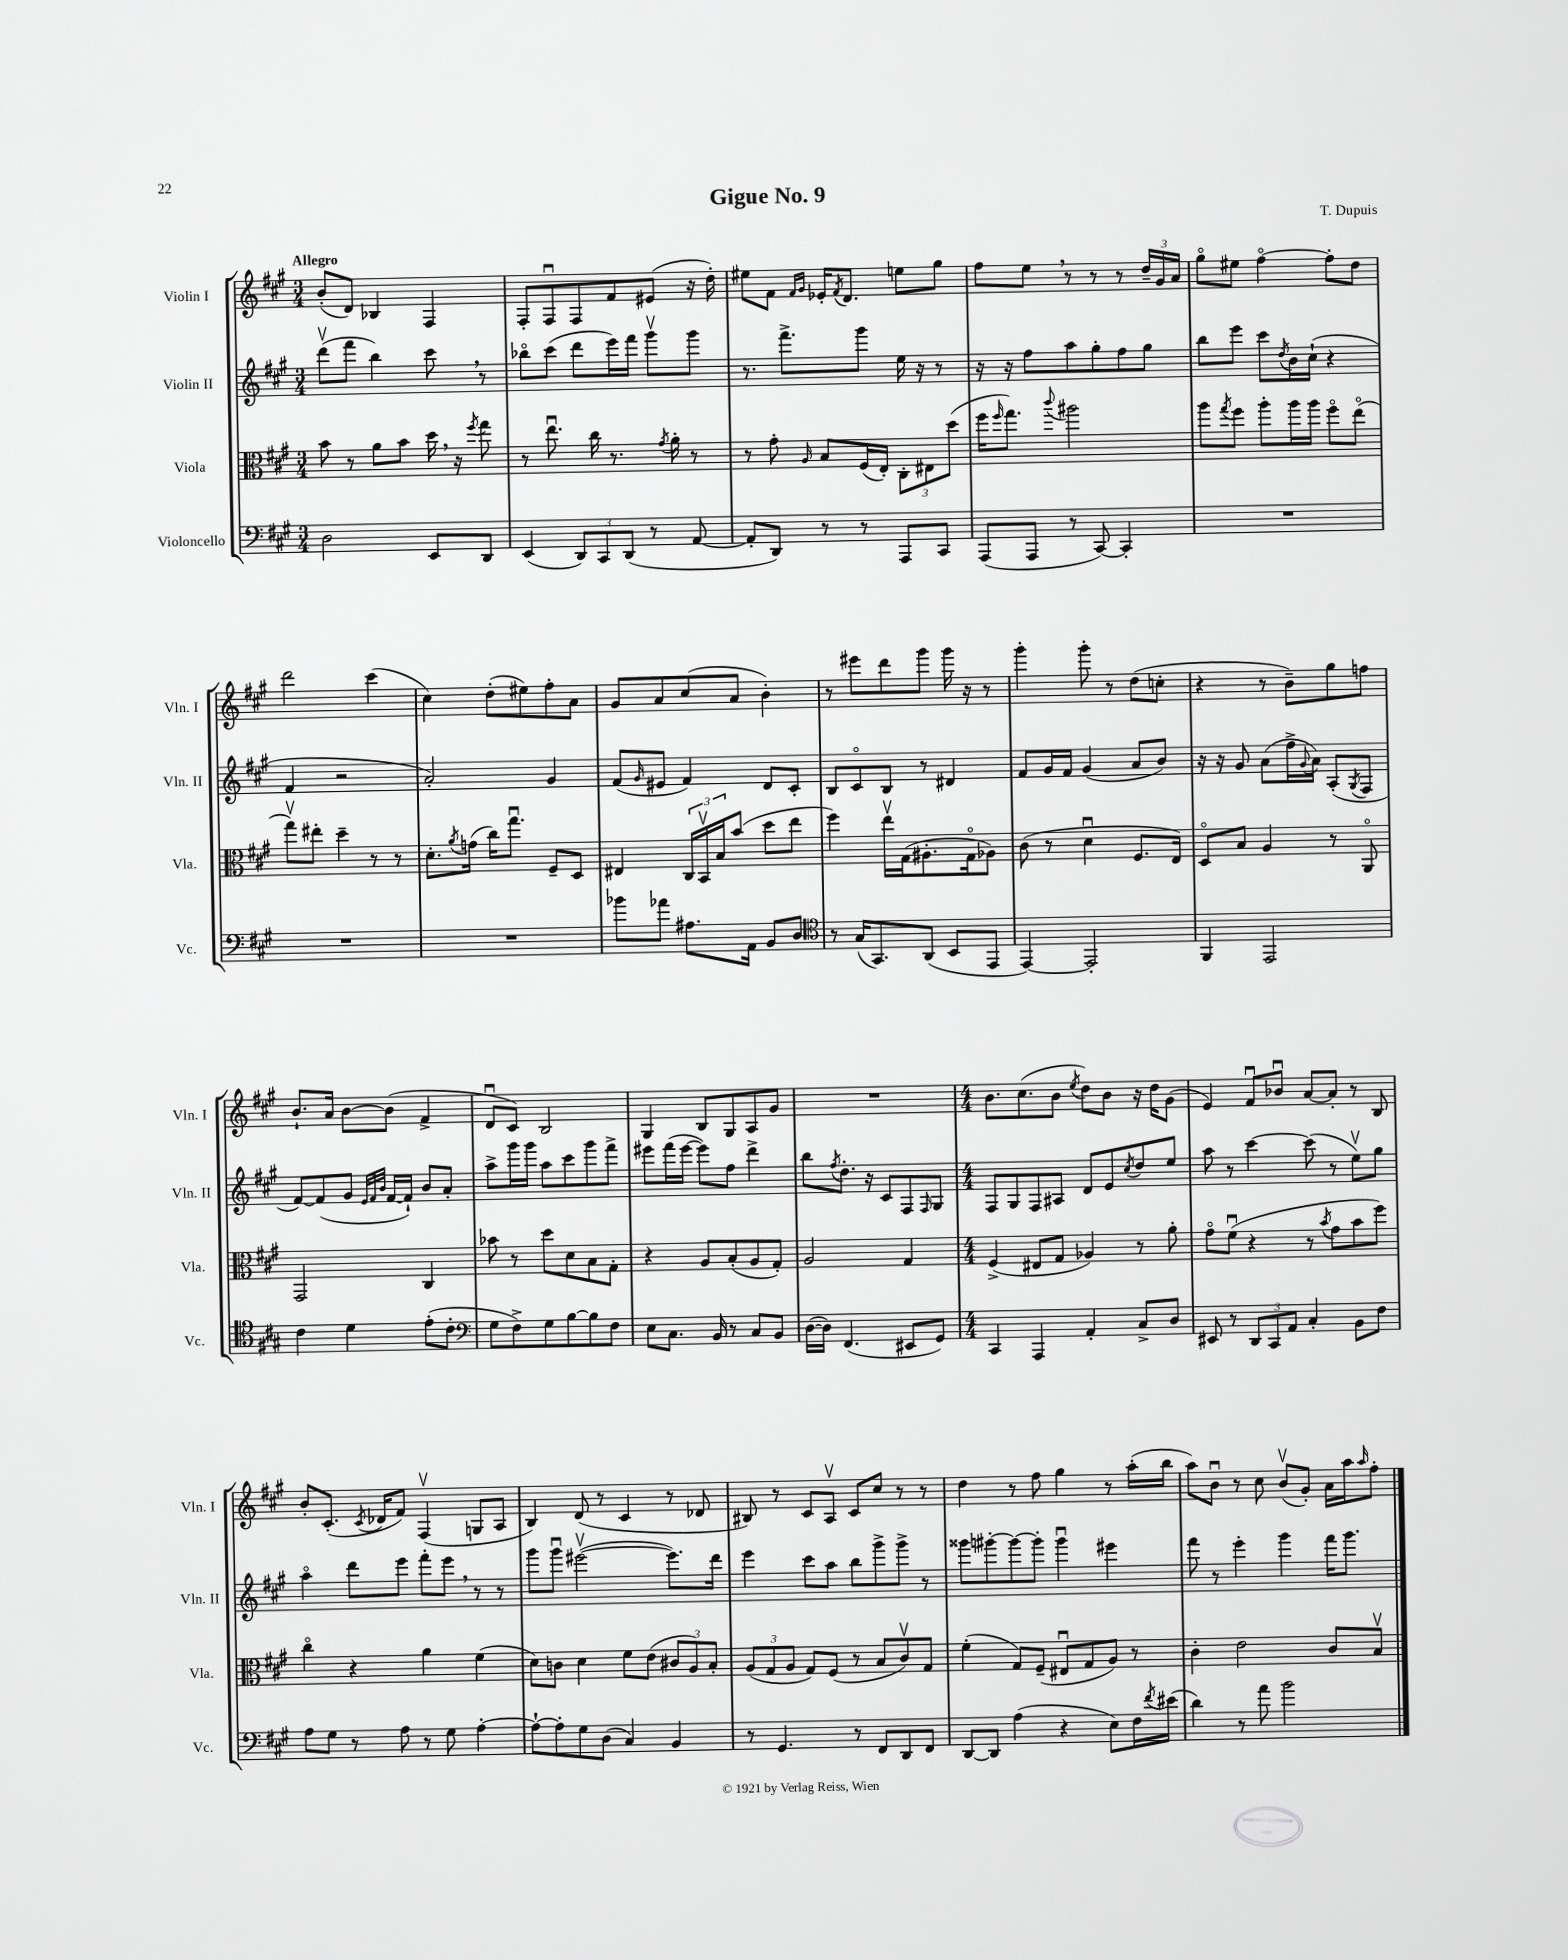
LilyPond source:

\header { title = "Gigue No. 9" composer = "T. Dupuis" }
<<
\new StaffGroup <<
\new Staff = "s0" \with { instrumentName = "Violin I" shortInstrumentName = "Vln. I" } {
    \clef treble \key a \major \numericTimeSignature \time 3/4 \tempo "Allegro"
    b'8-.( d'8) bes4 fis4 |
    fis8-. fis8\downbow fis8 fis'8 eis'8( r16 d''16-.) |
    eis''8 fis'8 \grace { fis'16 gis'16 } ees'16-. \acciaccatura { fis'8 } d'8. e''8 gis''8 |
    fis''8 e''8 \breathe r8 r8 r8 \tuplet 3/2 { d''16-- gis'16 a'16 } |
    gis''8\flageolet eis''8 fis''4~\flageolet fis''8-. d''8 |
    d'''2 cis'''4( |
    cis''4) d''8-.( eis''8) fis''8-. a'8 |
    gis'8 a'8 cis''8( a'8 b'4-.) |
    r8 eis'''8 d'''8 gis'''8 gis'''16 r16 r8 |
    gis'''4-. gis'''8-. r8 d''8( c''8-. |
    r4 r8 b'8--) gis''8 f''8 |
    b'8.-! a'16 b'8~ b'8( fis'4-> |
    d'8\downbow cis'8) b2 |
    gis4 b8 gis8 a8 gis'8 |
    R2. |
    \numericTimeSignature \time 4/4 b'8. cis''8.( b'8 \acciaccatura { e''8 } d''8) b'8 r16 d''16 gis'8( |
    e'4) fis'8\downbow bes'8\downbow a'8~ a'8-. r8 b8 |
    b'8-. cis'8.-.( \acciaccatura { cis'8 } des'16 fis'8) fis4\upbow( g8 a8 |
    b4) d'8( r8 cis'4 r8 des'8 |
    bis8) r8 cis'8 a8\upbow cis'8 cis''8 r8 r8 |
    d''4 r8 fis''8 gis''4 r8 a''16-.( b''16 |
    a''8) b'8\downbow r8 cis''8 b'8\upbow( gis'8-.) a'16 a''16 \grace { a''16 } fis''8-. \bar "|." |
}
\new Staff = "s1" \with { instrumentName = "Violin II" shortInstrumentName = "Vln. II" } {
    \clef treble \key a \major \numericTimeSignature \time 3/4
    d'''8\upbow( fis'''8 b''4) cis'''8 \breathe r8 |
    bes''8\flageolet cis'''8( d'''8 e'''16) fis'''16 gis'''8\upbow gis'''8 |
    r8. fis'''8.-> gis'''8 e''16 r16 r8 |
    r16 r16 fis''8 a''8 gis''8-. fis''8 gis''8 |
    b''8 e'''8 cis'''8 \acciaccatura { d''8 } b'16 cis''16-!( r4 |
    fis'4 r2 |
    a'2-.) gis'4 |
    fis'8( \grace { gis'16 } eis'8 fis'4) d'8 cis'8-. |
    b8 cis'8\flageolet b8 r8 dis'4 |
    fis'8 gis'16 fis'16 gis'4( a'8 b'8) |
    r16 r16 gis'8 a'8( fis''16-> \appoggiatura { gis'8 } a'16) a8-.( \acciaccatura { gis8 } fis8 |
    fis'8~) fis'8( gis'8 \grace { e'32 fis'32 b'32 } fis'16~ fis'16-!) b'8 a'8-. |
    a''8-> gis'''16 gis'''16 a''8 cis'''8 gis'''8 fis'''8-> |
    eis'''8 fis'''16( eis'''16~ eis'''8) fis''8 d'''4-> |
    b''8 \acciaccatura { fis''8 } d''8.-. r16 cis'8 fis8 \grace { fis16 } gis8 |
    \numericTimeSignature \time 4/4 fis8 gis8 fis8 ais8 d'8 e'8 \acciaccatura { cis''8 } d''8 e''8 |
    a''8 r8 cis'''4~ cis'''8( r8 e''8\upbow) gis''8 |
    a''4\flageolet d'''8 e'''8 fis'''8-. e'''8 \breathe r8 r8 |
    gis'''8 gis'''8\downbow eis'''2~\upbow( eis'''8.) d'''16 |
    e'''4 cis'''8 a''8 b''8 gis'''8-> gis'''8-> r8 |
    gisis'''8 gis'''8~-. gis'''8~ gis'''8-. gis'''4\downbow eis'''4 |
    fis'''8 r8 e'''4-. gis'''4 fis'''16 gis'''8. \bar "|." |
}
\new Staff = "s2" \with { instrumentName = "Viola" shortInstrumentName = "Vla." } {
    \clef alto \key a \major \numericTimeSignature \time 3/4
    b'8 r8 a'8 b'8 d''16 \breathe r16 \acciaccatura { fis''8 } gis''8 |
    r8 e''8.\downbow cis''16 r8. \acciaccatura { gis'8 } a'16-. r8 |
    r8 gis'8-. \grace { a16 } b8 fis16( e16-.) \tuplet 3/2 { cis8-. eis8 d''8( } |
    fis''16 \grace { fis''16 } gis''8.) \appoggiatura { cis'''8 } ais''2 |
    a''8 \acciaccatura { gis''8 } fis''8 a''8-. a''16 a''16 fis''8\flageolet e''8\flageolet( |
    gis''8\upbow) eis''8-. d''4-- r8 r8 |
    d'8.-. \acciaccatura { a'8 } g'16( cis''16) gis''8.\downbow fis8-- d8 |
    eis4 \tuplet 3/2 { cis16 b,16\upbow b16 } b'8( d''8 e''8 |
    fis''4) e''16\upbow gis16( ais8.-. gis16\flageolet aes8) |
    cis'8( r8 d'4\downbow fis8. e16) |
    d8\flageolet b8 a4 r8 a,8\flageolet |
    gis,2 cis4 |
    bes'8 r8 d''8 d'8 b8 gis8-. |
    r4 a8 b8-.( a8 gis8-.) |
    a2 gis4 |
    \numericTimeSignature \time 4/4 fis4->( eis8 gis8 aes4) r8 a'8-. |
    gis'8\flageolet fis'8\downbow( r4 r8 \acciaccatura { b'8 } gis'8 b'8 fis''8) |
    cis''4\flageolet r4 a'4 fis'4( |
    d'8) c'8 d'4 fis'8 e'8( \tuplet 3/2 { cis'8 a8) b8-. } |
    \tuplet 3/2 { a8( gis8 a8 } gis8) fis8( r8 b8 cis'8\upbow) gis8 |
    fis'4-.( gis8) fis8--( eis8\downbow gis8 a8) r8 |
    cis'4-. e'2 cis'8 b8\upbow \bar "|." |
}
\new Staff = "s3" \with { instrumentName = "Violoncello" shortInstrumentName = "Vc." } {
    \clef bass \key a \major \numericTimeSignature \time 3/4
    d2 e,8 d,8 |
    e,4( \tuplet 3/2 { d,8) cis,8 d,8( } r8 a,8~ |
    a,8-. d,8) r8 r8 a,,8 cis,8 |
    a,,8( a,,8 r8 cis,8~) cis,4-. |
    R2. |
    R2. |
    R2. |
    bes'8 aes'8 ais8. a,16 b,8 d8 |
    \clef tenor r8 gis16( gis,8.) a,8( b,8 e,8 |
    e,4~) e,2-. |
    fis,4 e,2 |
    cis'4 d'4 e'8-.( cis'8-. |
    \clef bass gis8 fis8->) gis8 b8~ b8 fis8 |
    e8 cis8. b,16 r8 cis8 b,8 |
    d16~( d16) fis,4.( eis,8 gis,8) |
    \numericTimeSignature \time 4/4 cis,4 a,,4 a,4-. cis8-> d8 |
    eis,8 r8 \tuplet 3/2 { d,8 cis,8 a,8 } cis4-. b,8 fis8 |
    a8 gis8 r8 a8 r8 gis8 a4~-. |
    a8~-! a8-. gis8 d8( cis4) b,4 |
    r8 gis,4. r8 fis,8 d,8 fis,8 |
    d,8~ d,8 a4( r4 e8) fis16 \acciaccatura { fis'8 } eis'16( |
    d'4) r8 a'8 b'2 \bar "|." |
}
>>
>>
\layout { \context { \Score \remove "Bar_number_engraver" } }
